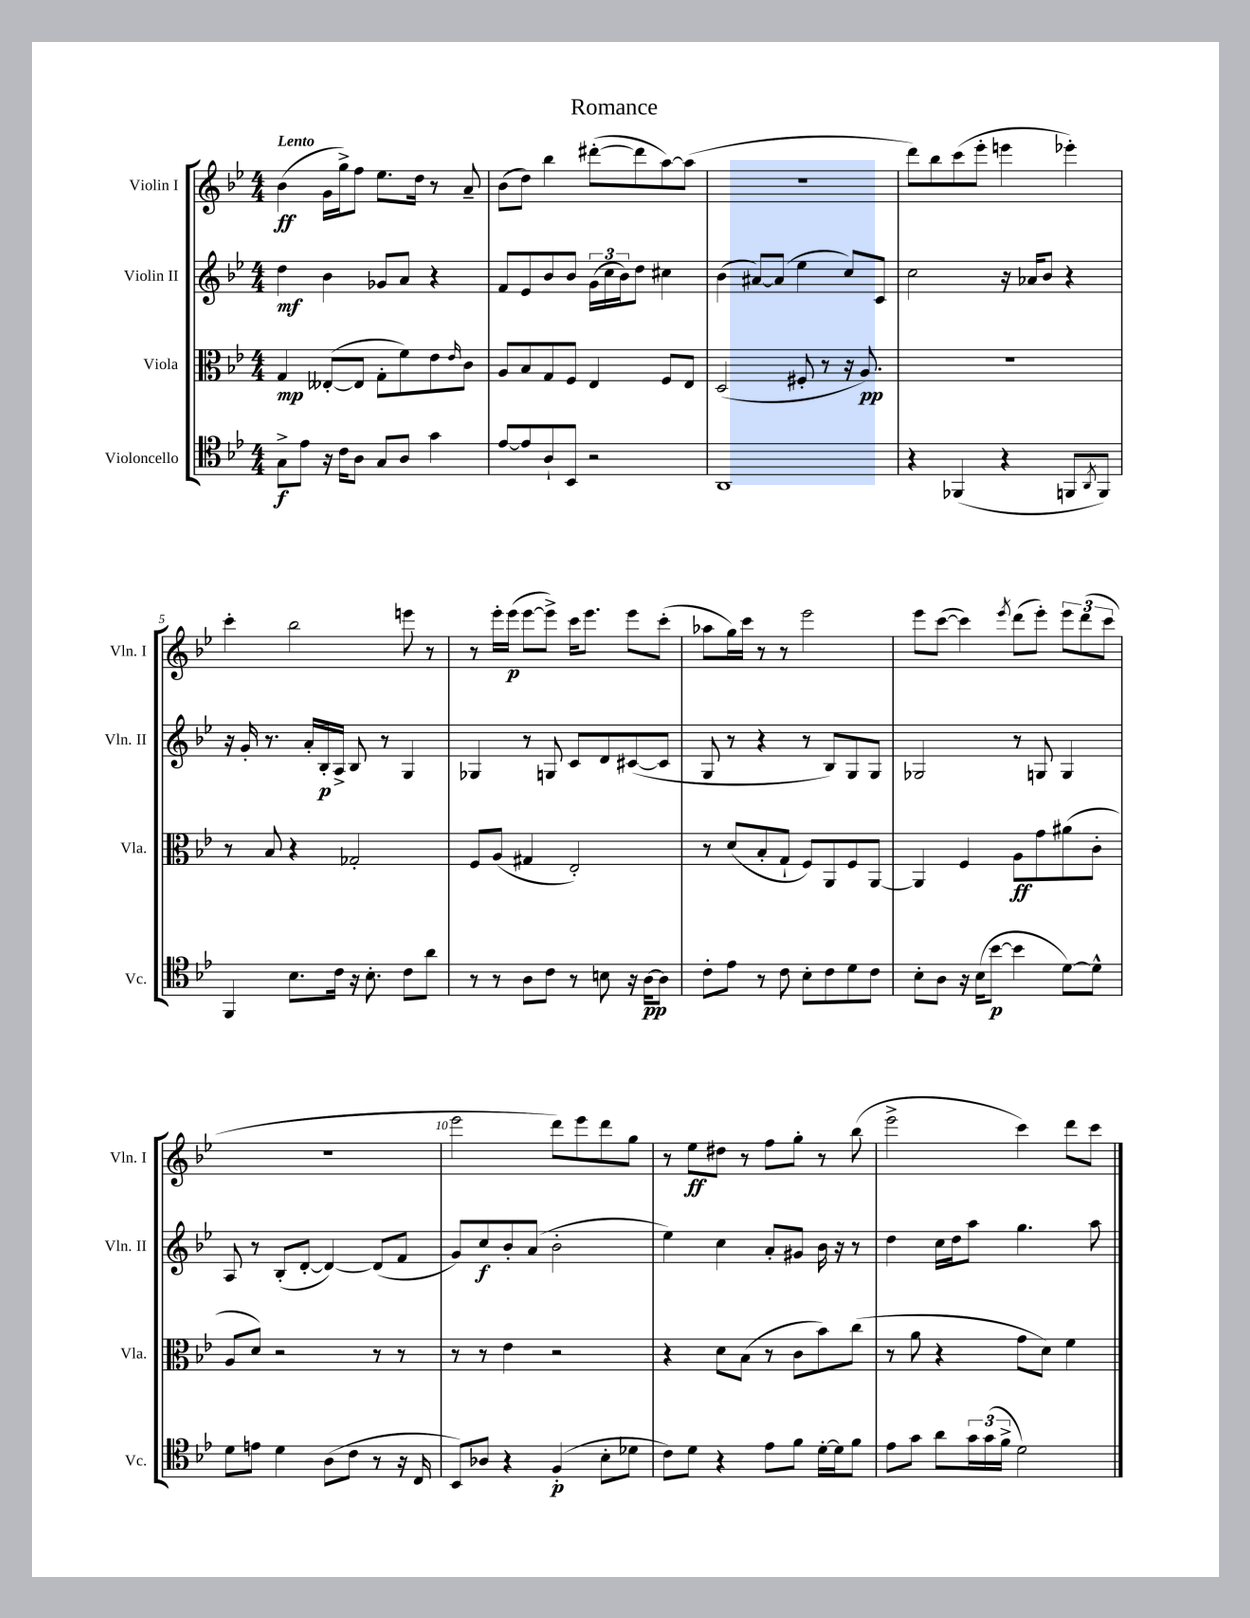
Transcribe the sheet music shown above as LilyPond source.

\header { title = "Romance" }
<<
\new StaffGroup <<
\new Staff = "s0" \with { instrumentName = "Violin I" shortInstrumentName = "Vln. I" } {
    \clef treble \key bes \major \numericTimeSignature \time 4/4 \tempo "Lento"
    bes'4\ff( g'16 g''16->) f''8 ees''8. d''16 r8 a'8-- |
    bes'8( d''8) bes''4 dis'''8~-.( dis'''8 a''8~) a''8( |
    R1 |
    d'''8) bes''8 c'''8( ees'''8-. e'''4 ees'''4-.) |
    c'''4-. bes''2 e'''8 r8 |
    r8 ees'''16-. ees'''16\p( ees'''8~ ees'''8->) c'''16 ees'''8. ees'''8 c'''8-.( |
    aes''8 g''16) c'''16 r8 r8 ees'''2 |
    ees'''8 c'''8~( c'''4) \acciaccatura { ees'''8 } d'''8( ees'''8-.) \tuplet 3/2 { ees'''8 d'''8( c'''8 } |
    r1 |
    ees'''2 d'''8) ees'''8 d'''8 g''8 |
    r8 ees''8\ff dis''8 r8 f''8 g''8-. r8 bes''8( |
    ees'''2-> c'''4) d'''8 c'''8 \bar "|." |
}
\new Staff = "s1" \with { instrumentName = "Violin II" shortInstrumentName = "Vln. II" } {
    \clef treble \key bes \major \numericTimeSignature \time 4/4
    d''4\mf bes'4 ges'8 a'8 r4 |
    f'8 ees'8 bes'8 bes'8 \tuplet 3/2 { g'16( c''16 bes'16) } d''8 cis''4 |
    bes'4( ais'8~) ais'8( ees''4 c''8) c'8 |
    c''2 r16 aes'16 bes'8 r4 |
    r16 g'16-. r8. a'16-. bes16-.\p a16-> bes8 r8 g4 |
    ges4 r8 g8 c'8 d'8 cis'8~( cis'8 |
    g8 r8 r4 r8 bes8) g8 g8 |
    ges2 r8 g8 g4 |
    a8 r8 bes8-.( d'8~-. d'4~) d'8( f'8 |
    g'8) c''8\f bes'8-. a'8( bes'2-. |
    ees''4) c''4 a'8-. gis'8 bes'16 r16 r8 |
    d''4 c''16 d''16 a''8 g''4. a''8 \bar "|." |
}
\new Staff = "s2" \with { instrumentName = "Viola" shortInstrumentName = "Vla." } {
    \clef alto \key bes \major \numericTimeSignature \time 4/4
    g4\mp eeses8~-.( eeses8 g8-. f'8) ees'8 \grace { ees'16 } c'8 |
    a8 bes8 g8 f8 ees4 f8 ees8 |
    d2( fis8-. r8 r16 a8.\pp) |
    r1 |
    r8 bes8 r4 ges2-. |
    f8 a8( gis4 ees2-.) |
    r8 d'8( bes8-. g8-! f8) a,8 f8 a,8~ |
    a,4 f4 a8\ff g'8 ais'8( c'8-. |
    a8 d'8) r2 r8 r8 |
    r8 r8 ees'4 r2 |
    r4 d'8 bes8( r8 c'8 bes'8) c''8( |
    r8 a'8 r4 g'8 d'8) f'4 \bar "|." |
}
\new Staff = "s3" \with { instrumentName = "Violoncello" shortInstrumentName = "Vc." } {
    \clef tenor \key bes \major \numericTimeSignature \time 4/4
    g8->\f ees'8 r16 c'16 a8 g8 a8 g'4 |
    ees'8~ ees'8 a8-! bes,8 r2 |
    a,1 |
    r4 fes,4( r4 f,8 \acciaccatura { a,8 } f,8) |
    f,4 bes8. c'16 r16 bes8.-. c'8 a'8 |
    r8 r8 a8 c'8 r8 b8 r16 a16~\pp a8 |
    c'8-. ees'8 r8 c'8 bes8-. c'8 d'8 c'8 |
    bes8-. a8 r16 bes16( bes'8~\p bes'4 d'8~) d'8-^ |
    d'8 e'8 d'4 a8( c'8 r8 r16 c16 |
    bes,8) aes8 r4 f4-.\p( bes8-. des'8 |
    c'8) d'8 r4 ees'8 f'8 d'16~-. d'16 f'8 |
    ees'8 g'8 a'8 \tuplet 3/2 { g'16 g'16( f'16-> } d'2) \bar "|." |
}
>>
>>
\layout { \context { \Score \override BarNumber.break-visibility = ##(#f #t #t) barNumberVisibility = #(every-nth-bar-number-visible 5) } }
